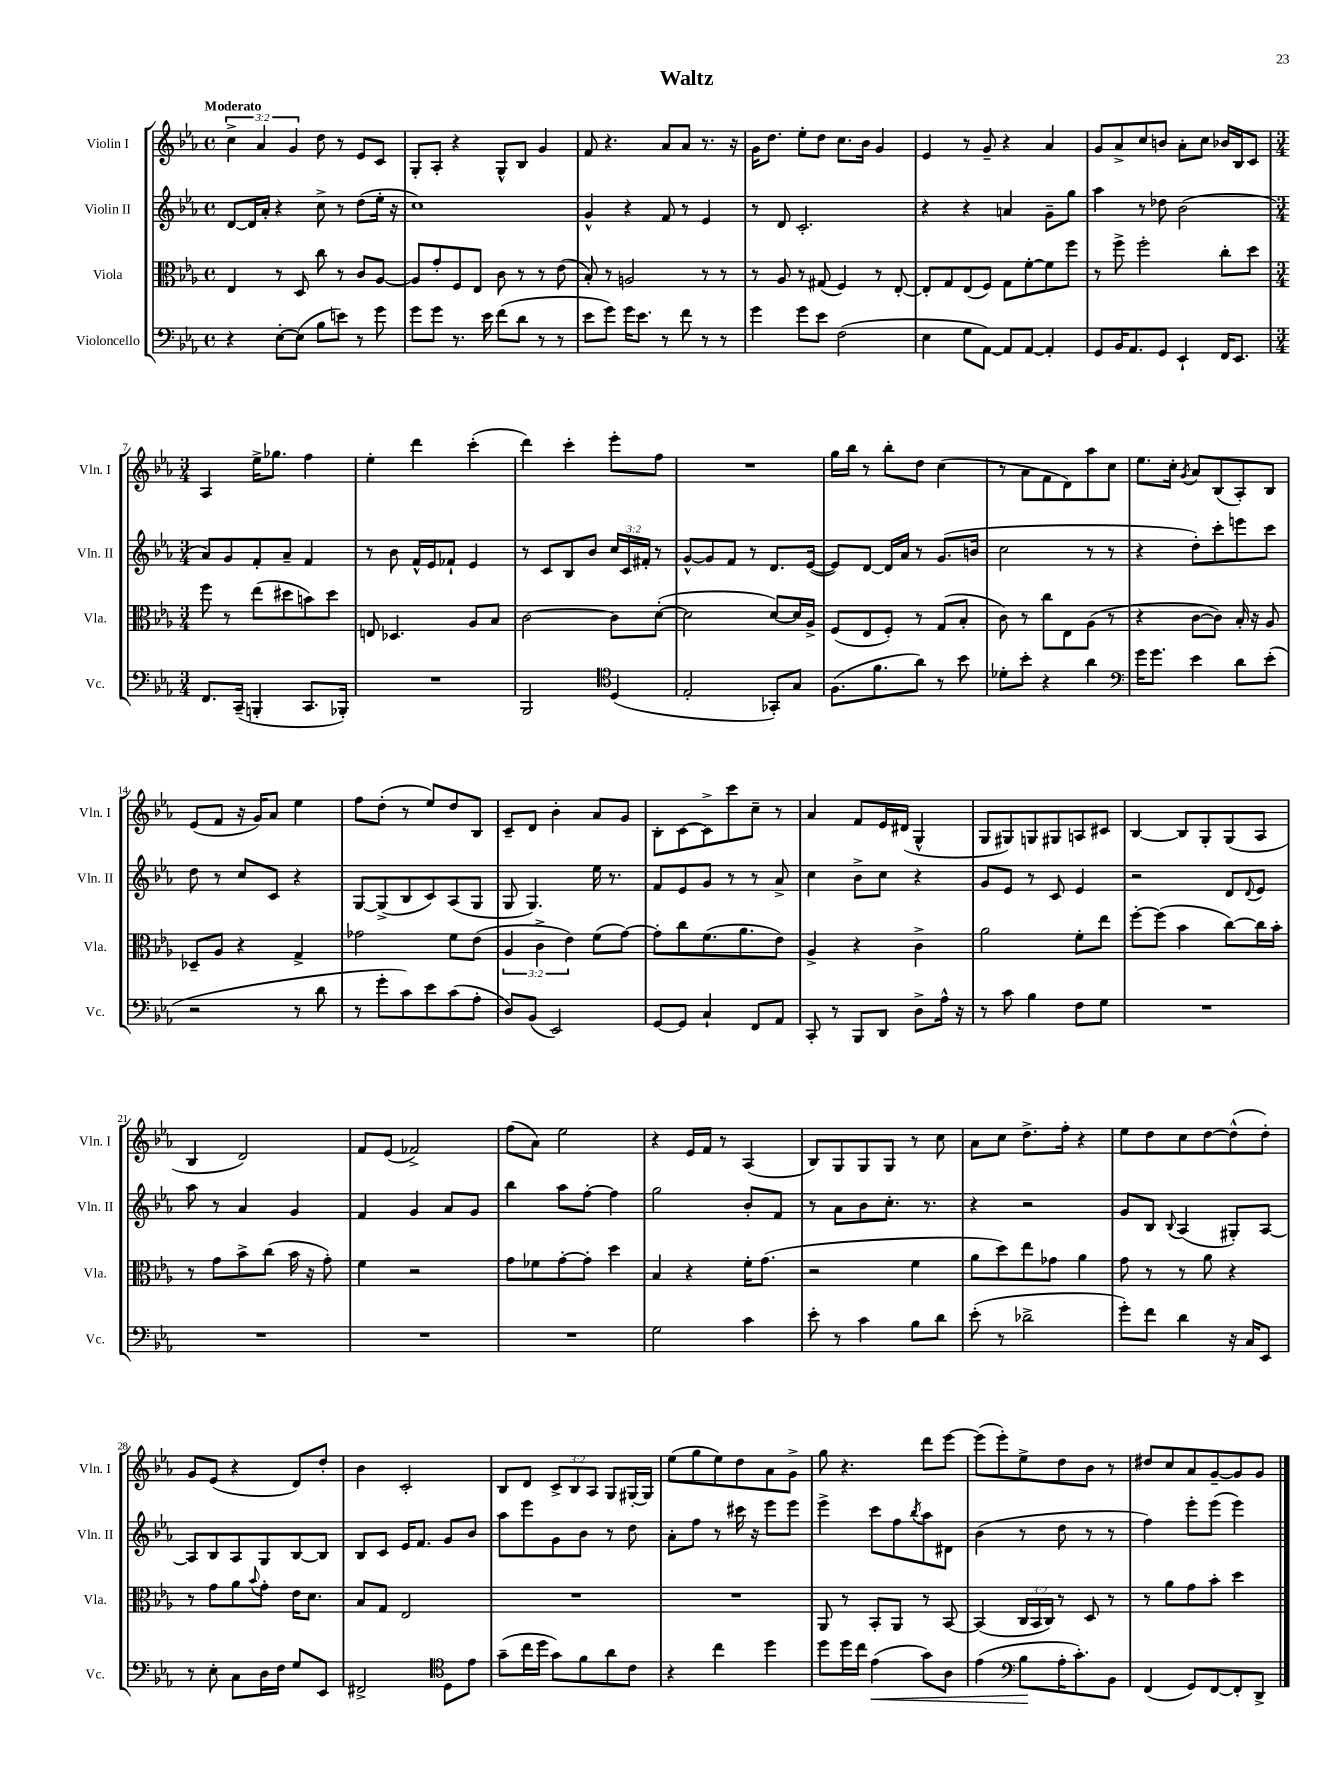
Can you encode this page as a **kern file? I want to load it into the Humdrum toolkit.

**kern	**kern	**kern	**kern
*staff4	*staff3	*staff2	*staff1
*clefF4	*clefC3	*clefG2	*clefG2
*k[b-e-a-]	*k[b-e-a-]	*k[b-e-a-]	*k[b-e-a-]
*M4/4	*M4/4	*M4/4	*M4/4
*met(c)	*met(c)	*met(c)	*met(c)
4r	4E-	[8d	6cc^
.	.	16d]	.
.	.	.	6a-
.	.	16a-'	.
[8E-'	8r	4r	.
.	.	.	6g
(8E-]	8D	.	.
8B-	8cc	8cc^	8dd
8e)	8r	8r	8r
8r	8c	(8dd	8e-
8g	[8A-	16ee-'	8c
.	.	16r	.
=	=	=	=
8g	8A-]	1cc)	8G'
8g	8g'	.	8A-'
8.r	8F	.	4r
.	8E-	.	.
16e-	.	.	.
(8f	8c	.	8G^^
8d	8r	.	8B-
8r	8r	.	4g
8r	(8e-	.	.
=	=	=	=
8e-	8B-')	4g^^	8f
8g)	8r	.	4.r
16g	2A	4r	.
8.e-	.	.	.
8r	.	8f	8a-
8f	.	8r	8a-
8r	8r	4e-	8.r
8r	8r	.	.
.	.	.	16r
=	=	=	=
4g	8r	8r	16g
.	.	.	8.dd
.	8A-	8d	.
8g	8r	2.c'	8ee-'
8e-	(8G#	.	8dd
(2F	4F)	.	8.cc
.	.	.	16b-
.	8r	.	4g
.	[8E-'	.	.
=	=	=	=
4E-	8E-']	4r	4e-
.	8G	.	.
8G	(8E-	4r	8r
[8AA-)	8F)	.	8g~
8AA-]	8G	4a	4r
[8AA-	[8f'	.	.
4AA-']	8f]	8g~	4a-
.	8ff	8gg	.
=	=	=	=
8GG	8r	4aa-	8g
16BB-	8ff^	.	8a-^
8.AA-	.	.	.
.	2ff'	8r	8cc
8GG	.	8dd-	8b
4EE-`	.	(2b-	8a-'
.	.	.	8cc
16FF	8cc'	.	16b-
8.EE-	.	.	16B-
.	8dd	.	8c
=	=	=	=
*M3/4	*M3/4	*M3/4	*M3/4
8.FF	8ff	8a-)	4A-
.	8r	8g	.
(16CC~	.	.	.
4BBB'	(8ee-	8f'	16ee-^
.	.	.	8.gg-
.	8dd#	8a-~	.
8.CC	8b)	4f	4ff
.	8dd#	.	.
16BBB-')	.	.	.
=	=	=	=
2.r	8E	8r	4ee-'
.	4.D-	8b-	.
.	.	16f^^	4ddd
.	.	16e-	.
.	.	8f-`	.
.	8A-	4e-	(4ccc'
.	8B-	.	.
=	=	=	=
2BBB-	[2c	8r	4ddd)
.	.	8c	.
.	.	8B-	4ccc'
.	.	8b-	.
*clefC4	*	*	*
(4D	8c]	24cc	8eee-'
.	.	24c	.
.	.	24f#'	.
.	([8d'	8r	8ff
=	=	=	=
2E-'	2d]	[8g^^	2.r
.	.	8g]	.
.	.	8f	.
.	.	8r	.
8GG-')	[8d)	8.d	.
8G	16d]	.	.
.	16A-^	([16e-	.
=	=	=	=
(8.F	(8F	8e-])	16gg
.	.	.	16bb-
.	8E-	[8d	8r
8.f	.	.	.
.	8F')	16d]	8bb-'
.	.	16a-	.
8a-)	8r	8r	8dd
8r	(8G	(8.g	(4cc
8b-	8B-'	.	.
.	.	16b	.
=	=	=	=
8d-'	8c)	2cc	8r
8b-'	8r	.	8a-
4r	8cc	.	8f
.	8E-	.	8d)
4a-	(8A-	8r	8aa-
.	8r	8r	8cc
=	=	=	=
*clefF4	*	*	*
16g	4r	4r	8.ee-
8.g	.	.	.
.	.	.	16cc'
.	.	.	8qg
4e-	[8c	8dd')	8a-
.	8c])	8ccc'	(8B-
8d	16B-'	8eee	8A-')
.	16r	.	.
(8e-'	8A-	8ccc	8B-
=	=	=	=
2r	8D-~	8dd	(8e-
.	8A-	8r	8f
.	4r	8cc	16r
.	.	.	16g)
.	.	8c	8a-
8r	4G^	4r	4ee-
8d	.	.	.
=	=	=	=
8r	2g-	[8G	8ff
8g'	.	(8G^]	(8dd'
8c)	.	8B-	8r
8e-	.	8c)	8ee-)
(8c	8f	(8A-	8dd
8A-'	(8e-	8G	8B-
=	=	=	=
8D)	6A-	8G	8c~
(8BB-	.	4.G)	8d
.	6c^	.	.
2EE-)	.	.	4b-'
.	6e-)	.	.
.	(8f	16ee-	8a-
.	.	8.r	.
.	[8g)	.	8g
=	=	=	=
[8GG	8g']	8f	8B-'
8GG]	8cc	8e-	[8c
4C`	(8.f	8g	8c^]
.	.	8r	8ccc
.	8.a-	.	.
8FF	.	8r	8cc~
8AA-	8e-)	8a-^	8r
=	=	=	=
8CC'	4A-^	4cc	4a-
8r	.	.	.
8BBB-	4r	8b-^	8f
8DD	.	8cc	16e-
.	.	.	(16d#
8D^	4c^	4r	4G^^
16A-^^	.	.	.
16r	.	.	.
=	=	=	=
8r	2a-	8g	8G
8c	.	8e-	8G#)
4B-	.	8r	8G
.	.	8c	8G#
8F	8f'	4e-	8A
8G	8ee-	.	8c#
=	=	=	=
2.r	[8ff'	2r	[4B-
.	(8ff]	.	.
.	4b-	.	8B-]
.	.	.	8G'
.	[8cc)	8d	(8G
.	.	8qqd	.
.	16cc]	8e-	8A-
.	16b-'	.	.
=	=	=	=
2.r	8r	8aa-	4B-
.	8g	8r	.
.	8b-^	4a-	2d)
.	(8cc	.	.
.	16b-	4g	.
.	16r	.	.
.	8g')	.	.
=	=	=	=
2.r	4f	4f	8f
.	.	.	(8e-
.	2r	4g	2f-^)
.	.	8a-	.
.	.	8g	.
=	=	=	=
2.r	8g	4bb-	(8ff
.	8f-	.	8a-)
.	[8g'	8aa-	2ee-
.	8g']	[8ff'	.
.	4dd	4ff]	.
=	=	=	=
2G	4B-	2gg	4r
.	4r	.	16e-
.	.	.	16f
.	.	.	8r
4c	16f'	8b-'	(4A-
.	(8.g	.	.
.	.	8f	.
=	=	=	=
8e-'	2r	8r	8B-)
8r	.	8a-	8G
4c	.	8b-	8G
.	.	8.cc'	8G
8B-	4f	.	8r
.	.	8.r	.
8d	.	.	8cc
=	=	=	=
(8e-'	8a-	4r	8a-
8r	8dd)	.	8cc
2d-^	8ee-	2r	8.dd^
.	8g-	.	.
.	.	.	16ff'
.	4a-	.	4r
=	=	=	=
8g')	8g	8g	8ee-
8f	8r	8B-	8dd
.	.	8qqB-	.
4d	8r	(4A-	8cc
.	8a-	.	[8dd
16r	4r	8G#')	(8dd^^]
16C	.	.	.
8EE-	.	[8A-	8dd')
=	=	=	=
8r	8r	8A-]	8g
8E-'	8g	8B-	(8e-
8C	8a-	8A-	4r
.	8qqb-	.	.
16D	8g'	8G	.
16F	.	.	.
8G	16e-	[8B-	8d)
.	8.d	.	.
8EE-	.	8B-]	8dd'
=	=	=	=
2FF#^	8B-	8B-	4b-
.	8G	8c	.
.	2E-	16e-	2c'
.	.	8.f	.
*clefC4	*	*	*
8D	.	8g	.
8e-	.	8b-	.
=	=	=	=
(8g~	2.r	8aa-	8B-
16cc	.	8eee-	8d
16dd	.	.	.
8g)	.	8g	12c^
.	.	.	12B-
8f	.	8b-	.
.	.	.	12A-
8a-	.	8r	8G
8c	.	8dd	[16G#'
.	.	.	16G#]
=	=	=	=
4r	2.r	8a-'	(8ee-
.	.	8ff	8gg
4cc	.	8r	8ee-)
.	.	16ccc#	8dd
.	.	16r	.
4dd	.	8eee-	8a-
.	.	8eee-	8g^
=	=	=	=
8dd	8AA-	4eee-^	8gg
16dd	8r	.	4.r
16cc	.	.	.
(4e-	8BB-'	8ccc	.
.	8AA-	8ff	.
.	.	8qbb-	.
8g)	8r	8aa-	8ddd
8A-	[8BB-	8d#	[8eee-
=	=	=	=
(4e-	(4BB-]	(4b-	(8eee-]
.	.	.	8eee-')
*clefF4	*	*	*
8B-	24C	8r	8ee-^
.	24BB-	.	.
.	24C)	.	.
16A-'	8r	8dd	8dd
8.c')	.	.	.
.	8D	8r	8b-
8BB-	8r	8r	8r
=	=	=	=
(4FF	8r	4ff)	8dd#
.	8a-	.	8cc
8GG)	8g	8eee-'	8a-
[8FF	8b-'	(8eee-	[8g~
8FF']	4dd	4eee-)	8g]
8DD^	.	.	8g
==	==	==	==
*-	*-	*-	*-
